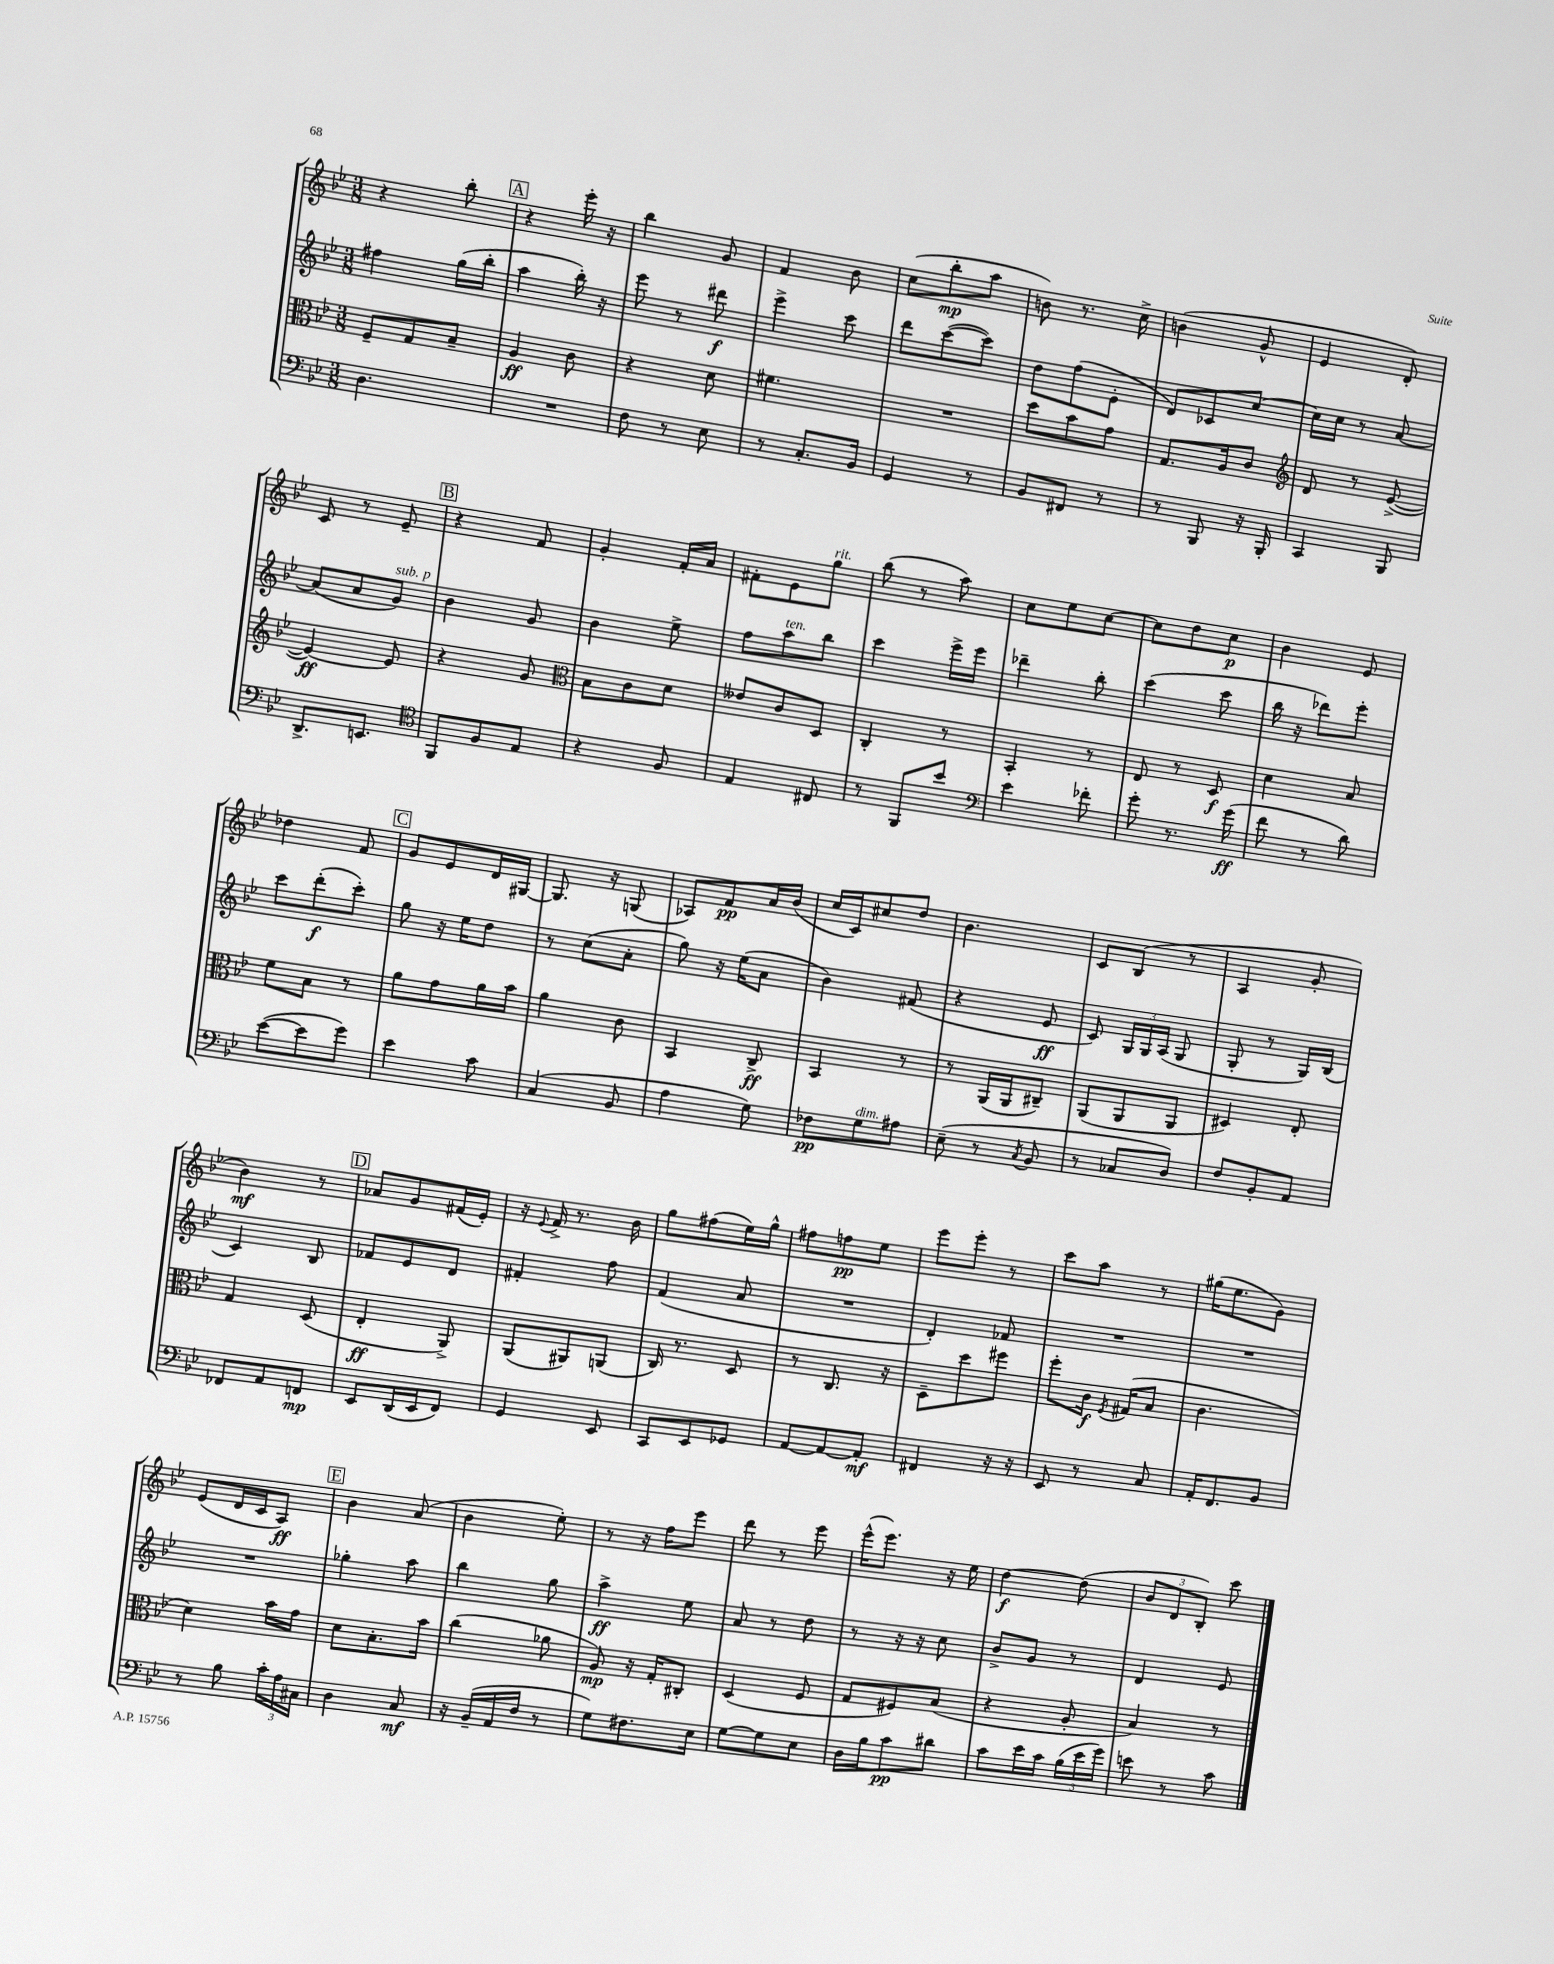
<<
\new StaffGroup <<
\new Staff = "s0" {
    \clef treble \key bes \major \numericTimeSignature \time 3/8
    \autoBeamOff r4 bes''8-. |
    \mark \markup { \box "A" } r4 ees'''16-. r16 |
    bes''4 g'8 |
    f'4 bes'8 |
    c''8[( bes''8-.\mp a''8] |
    b'8) r8. c''16-> |
    b'4( g'8-^ |
    ees'4 d'8-.) |
    c'8 r8 ees'8-- |
    \mark \markup { \box "B" } r4 f'8 |
    g'4-. f'16[-. a'16] |
    fis'8[-. ees'8 g''8]^\markup { \italic "rit." } |
    bes''8( r8 a''8) |
    c''8[ ees''8 c''8]~ |
    c''8[ d''8 c''8]\p |
    bes'4 ees'8 |
    des''4 f'8 |
    \mark \markup { \box "C" } g'8[ ees'8 d'16 gis16]~ |
    gis8. r16 g8( |
    aes8[) f'8\pp a'16 bes'16]( |
    c''16[ c'16) cis''8 d''8] |
    bes'4. |
    c'8[ bes8]( r8 |
    a4 g'8-. |
    bes'4\mf) r8 |
    \mark \markup { \box "D" } aes'8[ g'8 fis'16( ees'16]-.) |
    r16 \appoggiatura { ees'8 } f'16-> r8. bes'16 |
    g''8[ fis''8( ees''16) g''16]-^ |
    fis''8[ f''8\pp ees''8] |
    ees'''8[ ees'''8]-. r8 |
    c'''8[ a''8] r8 |
    gis''16[( ees''8. g'8]) |
    ees'8[( d'16 c'16 a8]\ff) |
    \mark \markup { \box "E" } bes'4 a'8( |
    bes'4 ees''8-.) |
    r8 r16 f''16[ ees'''8] |
    d'''8 r8 ees'''8 |
    ees'''16[-^( ees'''8.]) r16 ees''16 |
    d''4~\f d''8( |
    \tuplet 3/2 { bes'8[ d'8 bes8]-.) } c'''8 \bar "|." |
}
\new Staff = "s1" {
    \clef treble \key bes \major \numericTimeSignature \time 3/8
    \autoBeamOff fis''4 g''16[( bes''16]-. |
    \mark \markup { \box "A" } a''4 bes''16-.) r16 |
    ees'''8 r8 dis'''8\f |
    ees'''4-> c'''8 |
    d'''8[ c'''8~( c'''8]) |
    d''8[ f''8( ees'8]-. |
    d'8[) ces'8 c''8]~ |
    c''16[ c''16] r8 a'8~ |
    a'8[( a'8 g'8]^\markup { \italic "sub. p" }) |
    \mark \markup { \box "B" } bes'4 g'8 |
    bes'4 ees''8-> |
    f''8[ a''8^\markup { \italic "ten." } bes''8] |
    c'''4 ees'''16[-> ees'''16] |
    des'''4-- bes''8-. |
    c'''4( c'''8 |
    bes''16 r16 des'''8[) ees'''8]-. |
    c'''8[ d'''8-.\f( c'''8]-.) |
    \mark \markup { \box "C" } g''8 r16 ees''16[ d''8] |
    r8 c''8[( a'8]-. |
    g''8) r16 ees''16[( a'8] |
    bes'4) fis'8( |
    r4 ees'8\ff |
    c'8) \tuplet 3/2 { g16[ g16 a16]( } g8 |
    g8-. r8 g16[) bes16]( |
    c'4) bes8 |
    \mark \markup { \box "D" } fes'8[ ees'8 d'8] |
    fis'4-. f''8 |
    f'4( a'8 |
    R4. |
    d'4-.) fes'8 |
    R4. |
    R4. |
    R4. |
    \mark \markup { \box "E" } ges''4-. a''8 |
    bes''4 g''8 |
    a''4->\ff ees''8 |
    a'8 r8 d''8 |
    r8 r16 r16 c''8 |
    bes'8[-> g'8] r8 |
    d'4 ees'8 \bar "|." |
}
\new Staff = "s2" {
    \clef alto \key bes \major \numericTimeSignature \time 3/8
    \autoBeamOff f8[-- g8 bes8]-- |
    \mark \markup { \box "A" } a4\ff c'8 |
    r4 d'8 |
    fis'4. |
    R4. |
    d''8[ bes'8 g'8] |
    g8.[ a16 c'8] |
    \clef treble d'8 r8 ees'8~->( |
    ees'4~\ff) ees'8 |
    \mark \markup { \box "B" } r4 g'8 |
    \clef alto bes8[ c'8 d'8] |
    eeses'8[ c'8 d8] |
    c4-. r8 |
    bes,4-. r8 |
    ees8 r8 d8\f |
    d'4 bes8 |
    f'8[ bes8] r8 |
    \mark \markup { \box "C" } a'8[ g'8 a'16 bes'16] |
    a'4 c'8 |
    bes,4 c8->\ff |
    bes,4 r8 |
    r8 a,16[( a,16 cis8]--) |
    a,8[( a,8 a,8] |
    dis4) ees8-. |
    g4 d8( |
    \mark \markup { \box "D" } ees4-.\ff a,8->) |
    a,8[( ais,8) a,8]( |
    c16) r8. d8 |
    r8 c8. r16 |
    d8[-- d''8 fis''8] |
    f''8[-. c'16]\f \acciaccatura { f8 } gis16[( bes8] |
    c'4. |
    d'4) bes'16[ g'16] |
    \mark \markup { \box "E" } d'8[ bes8.-. bes'16] |
    c''4( aes'8 |
    a8\mp) r16 g16[-. cis8]-. |
    d4( f8 |
    g8[ fis8) bes8]( |
    r4 a8-. |
    bes4) r8 \bar "|." |
}
\new Staff = "s3" {
    \clef bass \key bes \major \numericTimeSignature \time 3/8
    \autoBeamOff d4. |
    \mark \markup { \box "A" } R4. |
    f8 r8 ees8 |
    r8 c8.[-. bes,16] |
    g,4 r8 |
    bes,8[ fis,8] r8 |
    r8 bes,,8 r16 bes,,16-. |
    c,4 bes,,8 |
    d,8.[-> e,8.] |
    \mark \markup { \box "B" } \clef tenor f,8[ f8 ees8] |
    r4 f8 |
    ees4 cis8 |
    r8 f,8[ bes'8] |
    \clef bass ees'4 fes'8-. |
    g'8-. r8. g'16\ff( |
    f'8 r8 d'8) |
    ees'8[~( ees'8 g'8]) |
    \mark \markup { \box "C" } ees'4 c'8 |
    c4( bes,8 |
    a4 g8) |
    fes8[\pp g8^\markup { \italic "dim." } ais8] |
    ees8--( r8 \acciaccatura { c8 } bes,8 |
    r8 ces8[ d8]) |
    f8[ bes,8-. a,8] |
    fes,8[ a,8 f,8]\mp |
    \mark \markup { \box "D" } ees,8[ d,16( ees,16 f,8]) |
    g,4 ees,8 |
    c,8[ ees,8 ges,8] |
    a,8[~ a,8~ a,8]-.\mf |
    fis,4 r16 r16 |
    ees,8 r8 c8 |
    a,16[-. f,8. bes,8] |
    r8 bes8 \tuplet 3/2 { c'16[-. a16 cis16] } |
    \mark \markup { \box "E" } d4 c8\mf |
    r16 bes,16[--( a,16 f16] r8 |
    g8[) fis8. ees16] |
    g8[~ g8 ees8] |
    d16[ bes16 c'8\pp dis'8] |
    c'8[ ees'16 c'16] \tuplet 3/2 { bes16[( ees'16 g'16]) } |
    e'8 r8 c'8 \bar "|." |
}
>>
>>
\layout { \context { \Score \remove "Bar_number_engraver" } }
